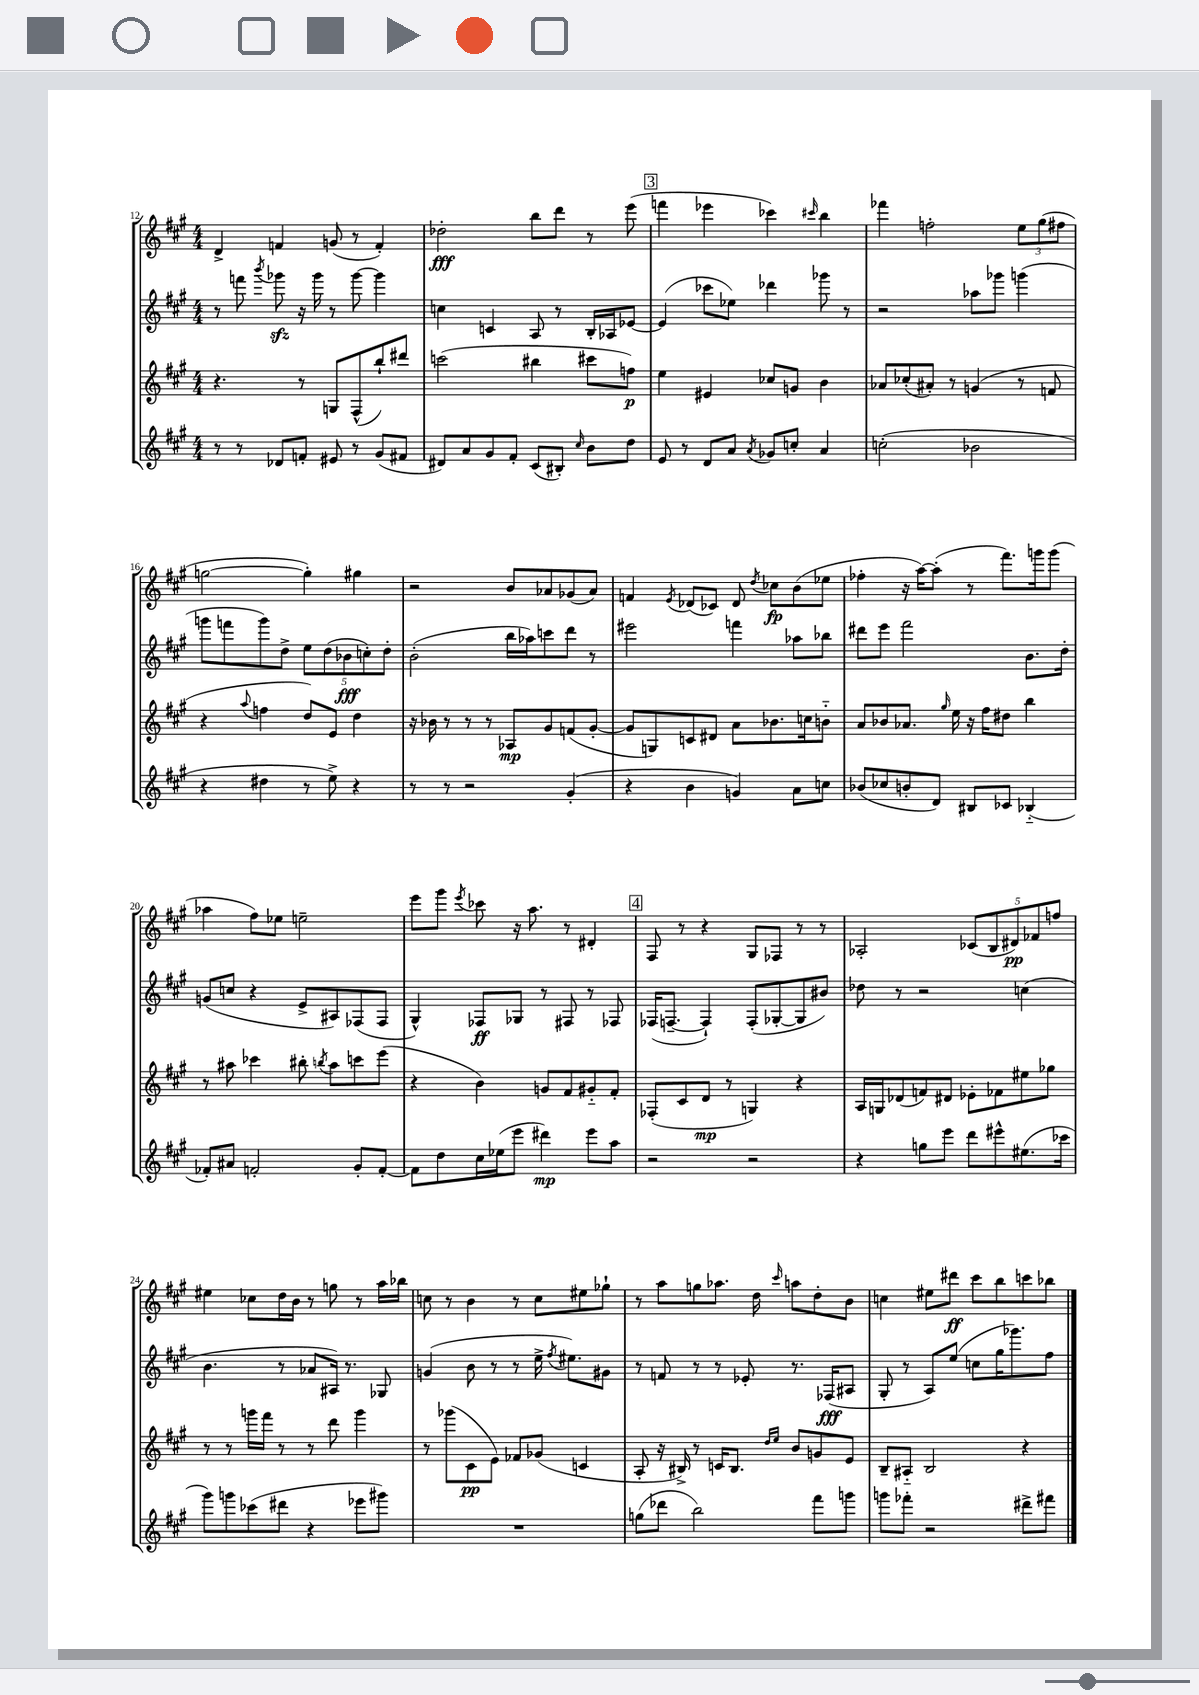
<<
\new StaffGroup <<
\new Staff = "s0" {
    \clef treble \key a \major \numericTimeSignature \time 4/4
    \autoBeamOff d'4-> f'4 g'8( r8 f'4-.) |
    des''2-.\fff b''8[ d'''8] r8 e'''8( |
    \mark \markup { \box "3" } f'''4 ees'''4 ces'''4) \grace { cis'''16 } b''4 |
    fes'''4 f''2-. \tuplet 3/2 { e''8[ gis''8( fis''8] } |
    g''2~ g''4-.) gis''4 |
    r2 b'8[ aes'8 ges'8( aes'8]) |
    f'4 \acciaccatura { e'8 } des'8[( ces'8]) des'8 \acciaccatura { d''8 } ces''8[\fp b'8( ees''8] |
    fes''4-. r16 a''16[~) a''8]-.( r8 fis'''8.[) g'''16 g'''8]( |
    aes''4 fis''8[) ees''8] e''2-- |
    e'''8[ gis'''8] \acciaccatura { e'''8 } ces'''8 r16 a''8. r8 dis'4-. |
    \mark \markup { \box "4" } fis8 r8 r4 gis8[ fes8] r8 r8 |
    aes2-. \tuplet 5/4 { ces'8[( b8 dis'8\pp) fes'8 f''8] } |
    eis''4 ces''8[ d''16 b'16] r8 g''8 r8 a''16[ bes''16] |
    c''8 r8 b'4 r8 c''8[ eis''8 ges''8]-! |
    r8 a''8[ g''8 aes''8.] d''16 \grace { cis'''16 } a''8[ d''8-. b'8] |
    c''4 eis''8[ dis'''8]\ff cis'''8[ b''8 c'''8 bes''8] \bar "|." |
}
\new Staff = "s1" {
    \clef treble \key a \major \numericTimeSignature \time 4/4
    \autoBeamOff r8 f'''8 \acciaccatura { b'''8 } ges'''8\sfz r16 ges'''16 r8 ges'''8~ ges'''4 |
    c''4 c'4 a8 r8 b16[-. aes16 ees'8]~ |
    \mark \markup { \box "3" } ees'4( ces'''8[ ees''8]) des'''4 ges'''8 r8 |
    r2 aes''8[ ges'''8] g'''4( |
    g'''8[ f'''8 g'''8) d''8]-> \tuplet 5/4 { e''8[ d''8( bes'8\fff c''8-.) d''8]-. } |
    b'2-.( b''16[ aes''16) c'''8 d'''8] r8 |
    eis'''2 f'''4 aes''8[ bes''8] |
    dis'''8[ e'''8] fis'''2 b'8.[ d''16]-. |
    g'8[( c''8] r4 e'8[-> ais8) fes8( fes8] |
    gis4-^) fes8[\ff ges8] r8 fis8 r8 fes8 |
    \mark \markup { \box "4" } fes16[( f8.]~-- f4-!) f8[-.( ges8~-. ges8 bis'8]) |
    des''8 r8 r2 c''4( |
    b'4. r8 aes'8[ ais16]) r8. ges8 |
    g'4( b'8 r8 r8 e''16-> \acciaccatura { fis''8 } eis''8.[) gis'8] |
    r8 f'8 r8 r8 ees'8-. r8. fes16[\fff( ais8] |
    gis8-. r8 a8[) e''8]( c''8[ gis''16 ges'''8.) fis''8] \bar "|." |
}
\new Staff = "s2" {
    \clef treble \key a \major \numericTimeSignature \time 4/4
    \autoBeamOff r4. r8 g8[ fis8-^( b''8-!) dis'''8] |
    c'''2( bis''4 cis'''8[ f''8]\p) |
    \mark \markup { \box "3" } e''4 eis'4 ces''8[ g'8] b'4 |
    aes'8[ ces''8-.( ais'8]-.) r8 g'4( r8 f'8 |
    r4 \appoggiatura { a''8 } f''4 d''8[) e'8] d''4 |
    r16 bes'16 r8 r8 r8 aes8[\mp gis'8 f'8( gis'8]~-. |
    gis'8[ g8) c'8 dis'8] a'8[ bes'8. c''16 b'8]-_ |
    a'8[ bes'8 aes'8.] \grace { gis''16 } e''16 r16 fis''16[ dis''8] b''4 |
    r8 ais''8 ces'''4 bis''8-. \acciaccatura { b''8 } ais''8[ c'''8 e'''8]( |
    r4 b'4) g'8[ fis'8 gis'8-_ fis'8]-. |
    \mark \markup { \box "4" } fes8[-.( cis'8 d'8]\mp r8 g4) r4 |
    a16[ g16 des'8( f'8) dis'8] ees'8[-. fes'8 eis''8 ges''8] |
    r8 r8 g'''16[ fis'''16] r8 r8 d'''8 g'''4 |
    r8 ges'''8[( cis'8\pp e'8]) fes'8[ ges'8]( c'4 |
    a8-. r16 bis16->) r8 c'16[ bis8.] \grace { d''16[ e''16] } b'8[ g'8 e'8] |
    b8[-- ais8]-_ b2 r4 \bar "|." |
}
\new Staff = "s3" {
    \clef treble \key a \major \numericTimeSignature \time 4/4
    \autoBeamOff r8 r8 des'8[ f'8]-. eis'8 r8 gis'8[( fis'8] |
    dis'8[) a'8 gis'8 fis'8]-. cis'8[( bis8]-.) \grace { cis''16 } b'8[ d''8] |
    \mark \markup { \box "3" } e'8 r8 d'8[ a'8] \acciaccatura { a'8 } ges'8[ c''8]-. a'4 |
    c''2-.( bes'2 |
    r4 dis''4 r8 e''8->) r4 |
    r8 r8 r2 gis'4-.( |
    r4 b'4 g'4) a'8[ c''8] |
    bes'8[( ces''8 b'8-. d'8]) bis8[ ces'8] bes4-_( |
    fes'8[-.) ais'8] f'2-. gis'8[-. f'8]~-. |
    f'8[ d''8 cis''16 ees''16( e'''8] dis'''4\mp) e'''8[ a''8] |
    \mark \markup { \box "4" } r2 r2 |
    r4 g''8[ e'''8] d'''8[ eis'''8-^ eis''8.( ces'''16] |
    gis'''8[) g'''8 ces'''8( dis'''8] r4 ees'''8[ gis'''8]) |
    R1 |
    g''8[( des'''8] b''2) fis'''8[ g'''8] |
    g'''8[ fes'''8]-. r2 dis'''8[-> fis'''8] \bar "|." |
}
>>
>>
